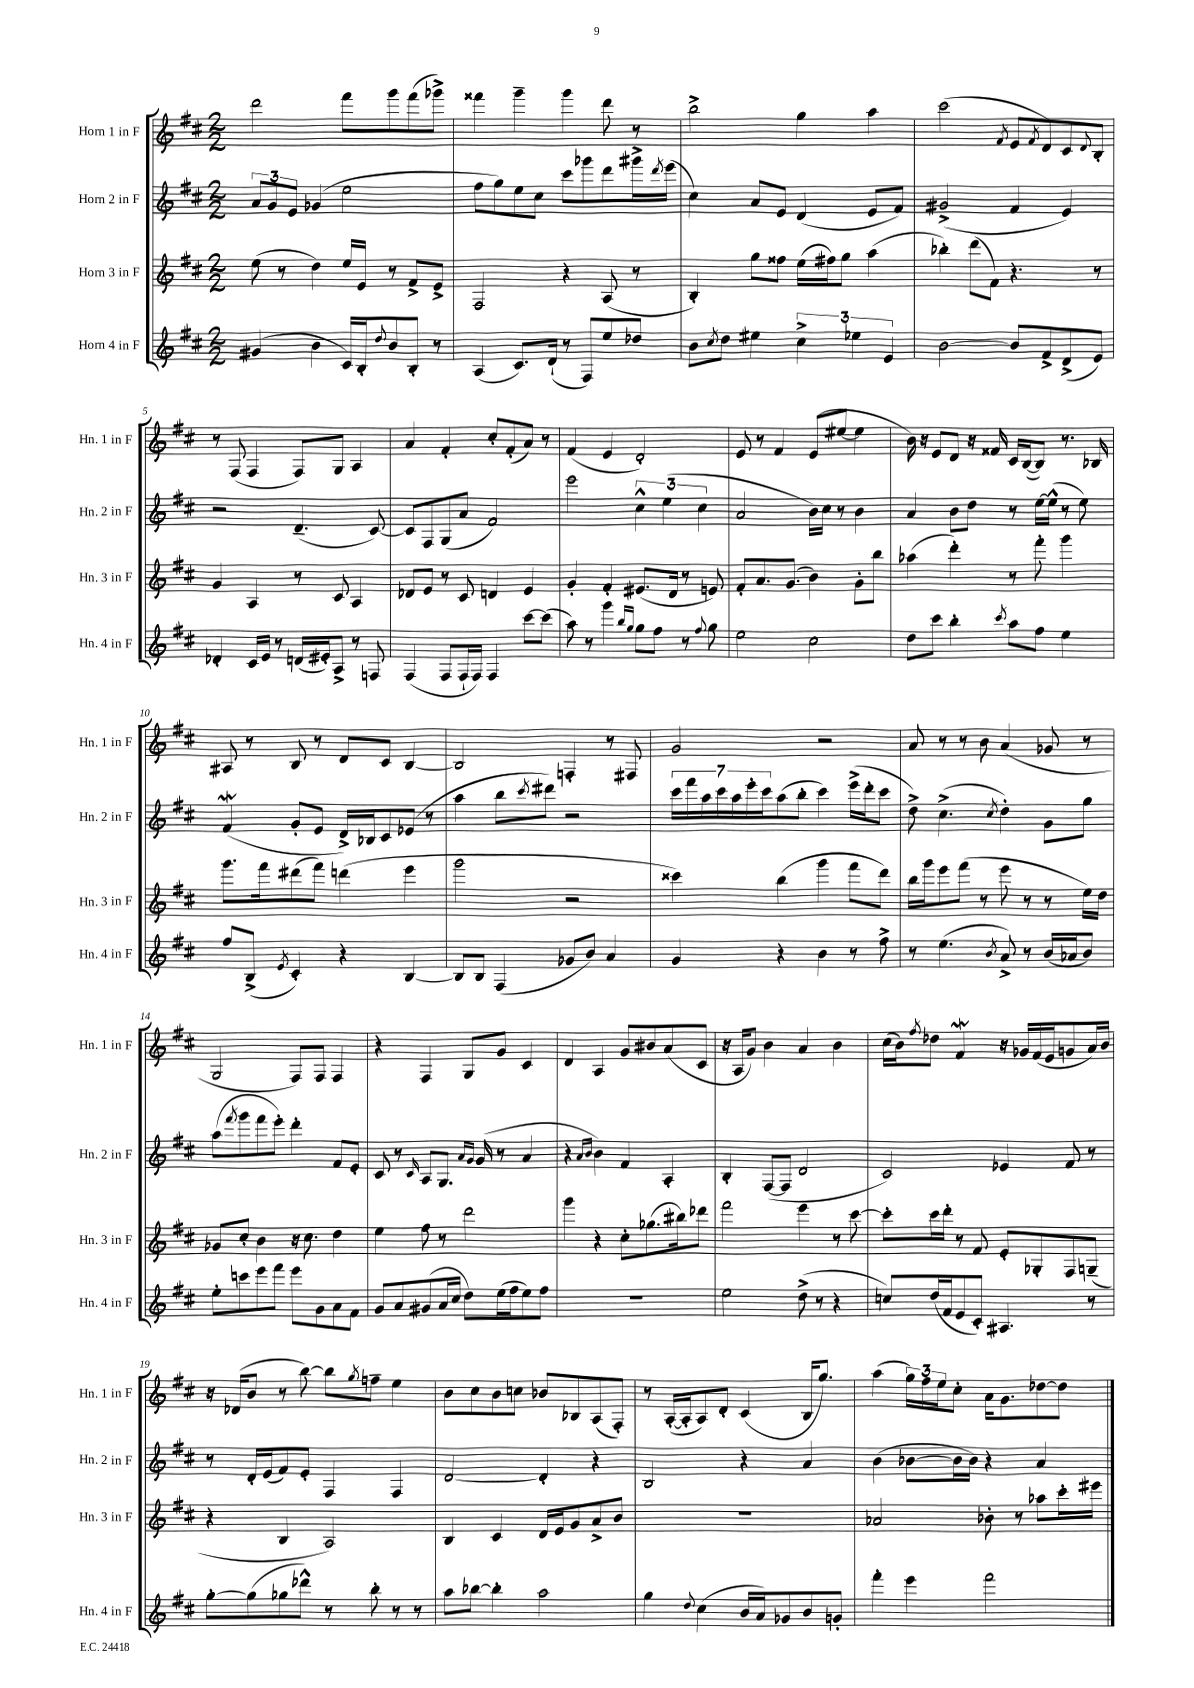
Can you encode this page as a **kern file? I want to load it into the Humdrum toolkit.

**kern	**kern	**kern	**kern
*staff4	*staff3	*staff2	*staff1
*clefG2	*clefG2	*clefG2	*clefG2
*k[f#c#]	*k[f#c#]	*k[f#c#]	*k[f#c#]
*M2/2	*M2/2	*M2/2	*M2/2
(4g#/	(8ee\	12a/L	2ddd\
.	.	12g/	.
.	8r	.	.
.	.	12e/J	.
4b\	4dd\)	(4g-/	.
16c#/LL)	16ee/LL	2ee\	8fff#\L
16B'/J	16e/JJ	.	.
8qqdd/	.	.	.
8b/	8r	.	8ggg\
8B'/J	8f#^/L	.	(8fff#\
8r	8e^/J	.	8ggg-^\J)
=	=	=	=
(4A/	2F#/	8ff#\L	4fff##\
.	.	8gg\)	.
8.c#/L)	.	8ee\	4ggg~\
.	.	8cc#\J	.
(16d`/Jk	.	.	.
8r	4r	8ccc#\L	4ggg\
8F#/L)	.	8ggg-\	.
8ee/	(8A/	8ddd\	8ddd\
8dd-/J	8r	16ggg#^\L	8r
.	.	8qddd/	.
.	.	(16eee\JJ	.
=	=	=	=
8b\L	4B'/)	4cc#\)	2bb^\
8qcc#/	.	.	.
8dd\J	.	.	.
4ee#\	8gg\L	8a/L	.
.	8ff##\J	8e/J	.
6cc#^\	(16ee\LL	(4d/	4gg\
.	16ff#\J)	.	.
.	8gg\J	.	.
6ee-\	.	.	.
.	(4aa\	8e/L	4aa\
6e/	.	.	.
.	.	8f#/J)	.
=	=	=	=
[2b\	4bb-'\)	(2g#^/	(2ccc#\
.	(8ddd\L	.	.
.	8f#\J)	.	.
.	.	.	8qf#/
8b/]L	4.r	4f#/	8e/L
.	.	.	8qf#/
8f#^/	.	.	8d/)
(8d^/	.	4e/)	8c#/
.	.	.	8qqd/
8e/J)	8r	.	8B'/J
=	=	=	=
4d-'/	4g/	2r	8r
.	.	.	(8F#/
16c#/LL	4A/	.	4F#/
16e/JJ	.	.	.
8r	.	.	.
(16d/LL	8r	(4.d~/	8F#/L)
16e#'/J)	.	.	.
8A^/J	8c#/	.	8G/J
8r	4A/	.	4A/
8F/	.	[8c#/)	.
=	=	=	=
(4F#/	8d-/L	8c#/]L	4a/
.	8e/J	8F#/	.
8F#/L	8r	(8G/	4f#'/
16F#`/L	8c#/	8a/J	.
16F#/JJ)	.	.	.
4F#/	4d/	2f#/)	8cc#'/L
.	.	.	(8f#'/
[8ccc#\L	4e/	.	8a/J)
(8ccc#\]J	.	.	8r
=	=	=	=
8aa\)	4g'/	2eee\	(4f#/
8r	.	.	.
4ggg\	4f#'/	.	4e/
16qqbb/LL	.	.	.
16qqgg/JJ	.	.	.
8gg\L	(8.e#/L	6cc#^^\	2d'/)
8ff#\J	.	.	.
.	.	(6ee\	.
.	16d/Jk	.	.
8r	8r	.	.
.	.	6cc#\	.
8qqff#/	.	.	.
8gg\	8e/)	.	.
=	=	=	=
2ee\	8f#'/L	2a/	8e/
.	8.a/	.	8r
.	.	.	4f#/
.	(8.g/J	.	.
2cc#\	4b\)	16b\LL)	(8e/L
.	.	16cc#\JJ	.
.	.	8r	[8ee#/J
.	8g'\L	4b\	4ee#\]
.	8bb\J	.	.
=	=	=	=
8dd\L	(4aa-\	4a/	16b\)
.	.	.	16r
8ccc#\J	.	.	8e/L
4bb'\	4ddd'\)	8b\L	8d/J
.	.	8dd\J	16r
.	.	.	16f##/
8qccc#/	.	.	.
8aa\L	8r	8r	16c#/LL
.	.	.	([16B/J
8ff#\J	8fff#'\	[16ee\LL	8B/]J)
.	.	(16ee^^\]JJ	.
4ee\	4ggg\	8r	8.r
.	.	8ee\)	.
.	.	.	16B-/
=	=	=	=
8ff#/L	8.ggg\L	(4f#/	8A#/
(8B^/J	.	.	8r
.	16fff#\k	.	.
8qe/	.	.	.
4c#'/)	(8ddd#\	8g'/L	8B/
.	8fff#\J)	8e/J	8r
4r	(4ddd\	16d^/LL)	8d/L
.	.	16B-/J	.
.	.	8c#/	8c#/J
[4B/	4eee\	(8e-/J	[4B/
.	.	8r	.
=	=	=	=
8B/]L	2ggg\	4aa\	2B/]
8B/J	.	.	.
(4F#/	.	8bb\L	.
.	.	8qccc#/	.
.	.	8ddd#\J)	.
8g-/L	2r	2r	4F'/
8b/J)	.	.	.
4a/	.	.	8r
.	.	.	8F#/
=	=	=	=
4g/	4ccc##\)	28ccc#\LL	2g/
.	.	28fff#\	.
.	.	28aa\	.
.	.	28ccc#\	.
.	.	28aa\	.
.	.	28eee'\	.
.	.	28ccc#\J	.
4r	(4bb\	(8aa\	.
.	.	8bb'\J	.
4b\	4ggg\	4ccc#\)	2r
8r	8fff#\L	(16eee^\LL	.
.	.	16ddd'\J	.
8ff#^\	8ddd\J)	8ccc#\J	.
=	=	=	=
8r	16bb\LL	8dd^\)	8a/
.	16ggg\J	.	.
(4.ee\	8eee\	(4.cc#^\	8r
.	(8fff#\J	.	8r
.	8r	.	8b\
8qb/	.	8qcc#/	.
8a^/)	8eee\	4dd'\)	(4a/
8r	8r	.	.
(16b/LL	8r	8g\L	8g-/
16a-/J	.	.	.
8b/J)	16ee\LL)	8gg\J	8r
.	16dd\JJ	.	.
=	=	=	=
8ee'\L	8g-/L	(8aa\L	2G/
.	.	8qfff#/	.
8ccc\	8cc#'/J	8ggg\	.
8eee\	4b\	8fff#\	.
8fff#\J	.	8eee'\J)	.
8eee\L	16r	4ddd'\	8F#/L)
.	8.cc#\	.	.
8g\	.	.	8F#/J
8a\	4dd\	8f#/L	4F#/
8f#\J	.	8e'/J	.
=	=	=	=
8g/L	4ee\	8c#/	4r
8a/	.	8r	.
.	.	16qqc#/	.
(8g#/	8ff#\	8A/L	4F#/
16a/L	8r	8.G/J	.
16cc#/JJ	.	.	.
8dd\L)	2ddd\	.	8G/L
.	.	16qqa/LL	.
.	.	16qqg/JJ	.
.	.	(16g/	.
(16ee\L	.	8r	8g/J
16ff#\J	.	.	.
8ee\)	.	4a/	4c#/
8ff#\J	.	.	.
=	=	=	=
1r	4ggg\	4r	4d/
.	.	16qqa/LL	.
.	.	16qqb/JJ	.
.	4r	4b\)	4A/
.	8cc#'\L	4f#/	8g/L
.	(8.gg-\	.	8b#/
.	.	4A'/	(8a/
.	16bb#\k)	.	.
.	8ddd-\J	.	8c#/J
=	=	=	=
2ee\	2fff#\	4B'/	16r
.	.	.	16A/LK
.	.	.	8g/J)
.	.	([8F#/L	4b\
.	.	8F#/]J	.
(8dd^\	4eee\	2d/	4a/
8r	.	.	.
4r	8r	.	4b\
.	[8ccc#\	.	.
=	=	=	=
8cc/L)	8ccc#'\]L	2c#/)	(16cc#\LL
.	.	.	16b\J)
.	.	.	8qff#/
(16dd/L	16ccc#\L	.	8dd-\J
16f#/J	16ddd'\JJ	.	.
8e/	8r	.	4f#/
8c#'/J)	8f#/	.	.
4.A#/	8e'/L	4e-/	16r
.	.	.	16g-/LL
.	8G-'/	.	(16f#/
.	.	.	16e/J
.	8F#/	8f#/	8g/
8r	(8G~/J	8r	16a/L)
.	.	.	16b/JJ
=	=	=	=
[8gg'\L	4r	8r	16r
.	.	.	(16d-/LK
(8gg\]	.	16d'/LL	8b/J
.	.	(16e/J	.
8gg-\	4B/	8f#/)	8r
8ddd-^^\J)	.	8e'/J	[8bb\)
8r	2A/)	4F#/	8bb\]L
.	.	.	8qgg/
8bb'\	.	.	8ff~\J
8r	.	4F#/	4ee\
8r	.	.	.
=	=	=	=
8aa\L	4B/	[2d/	8b\L
[8bb-\J	.	.	8cc#\
4bb-'\]	4c#/	.	8b\
.	.	.	8cc\J
2aa\	16d/LL	4d'/]	8b-/L
.	16e/J	.	.
.	8g/	.	8B-/
.	8a^/	4r	(8A/
.	8b/J	.	8F#'/J)
=	=	=	=
4gg\	1r	2B/	8r
.	.	.	([16A'/LL
.	.	.	16A'/]J
8qqdd/	.	.	.
(4cc#\	.	.	8A/)
.	.	.	8d'/J
16b/LL	.	4r	(4c#/
16a/J)	.	.	.
8g-/	.	.	.
8b/	.	4a/	16B/LK
.	.	.	8.gg/J)
8g'/J	.	.	.
=	=	=	=
4fff#'\	2a-/	(4b\	(4aa\
4eee\	.	[8b-\L	24gg\LL)
.	.	.	24ff#\
.	.	.	24ee\J
.	.	16b-\]L	8cc#'\J
.	.	16b-\JJ)	.
2fff#\	8b-'\	4r	16a\LK
.	.	.	8.g\
.	8r	.	.
.	8aa-\L	4a/	[8dd-\
.	16ccc#'\L	.	8dd-\]J
.	16eee#\JJ	.	.
==	==	==	==
*-	*-	*-	*-
